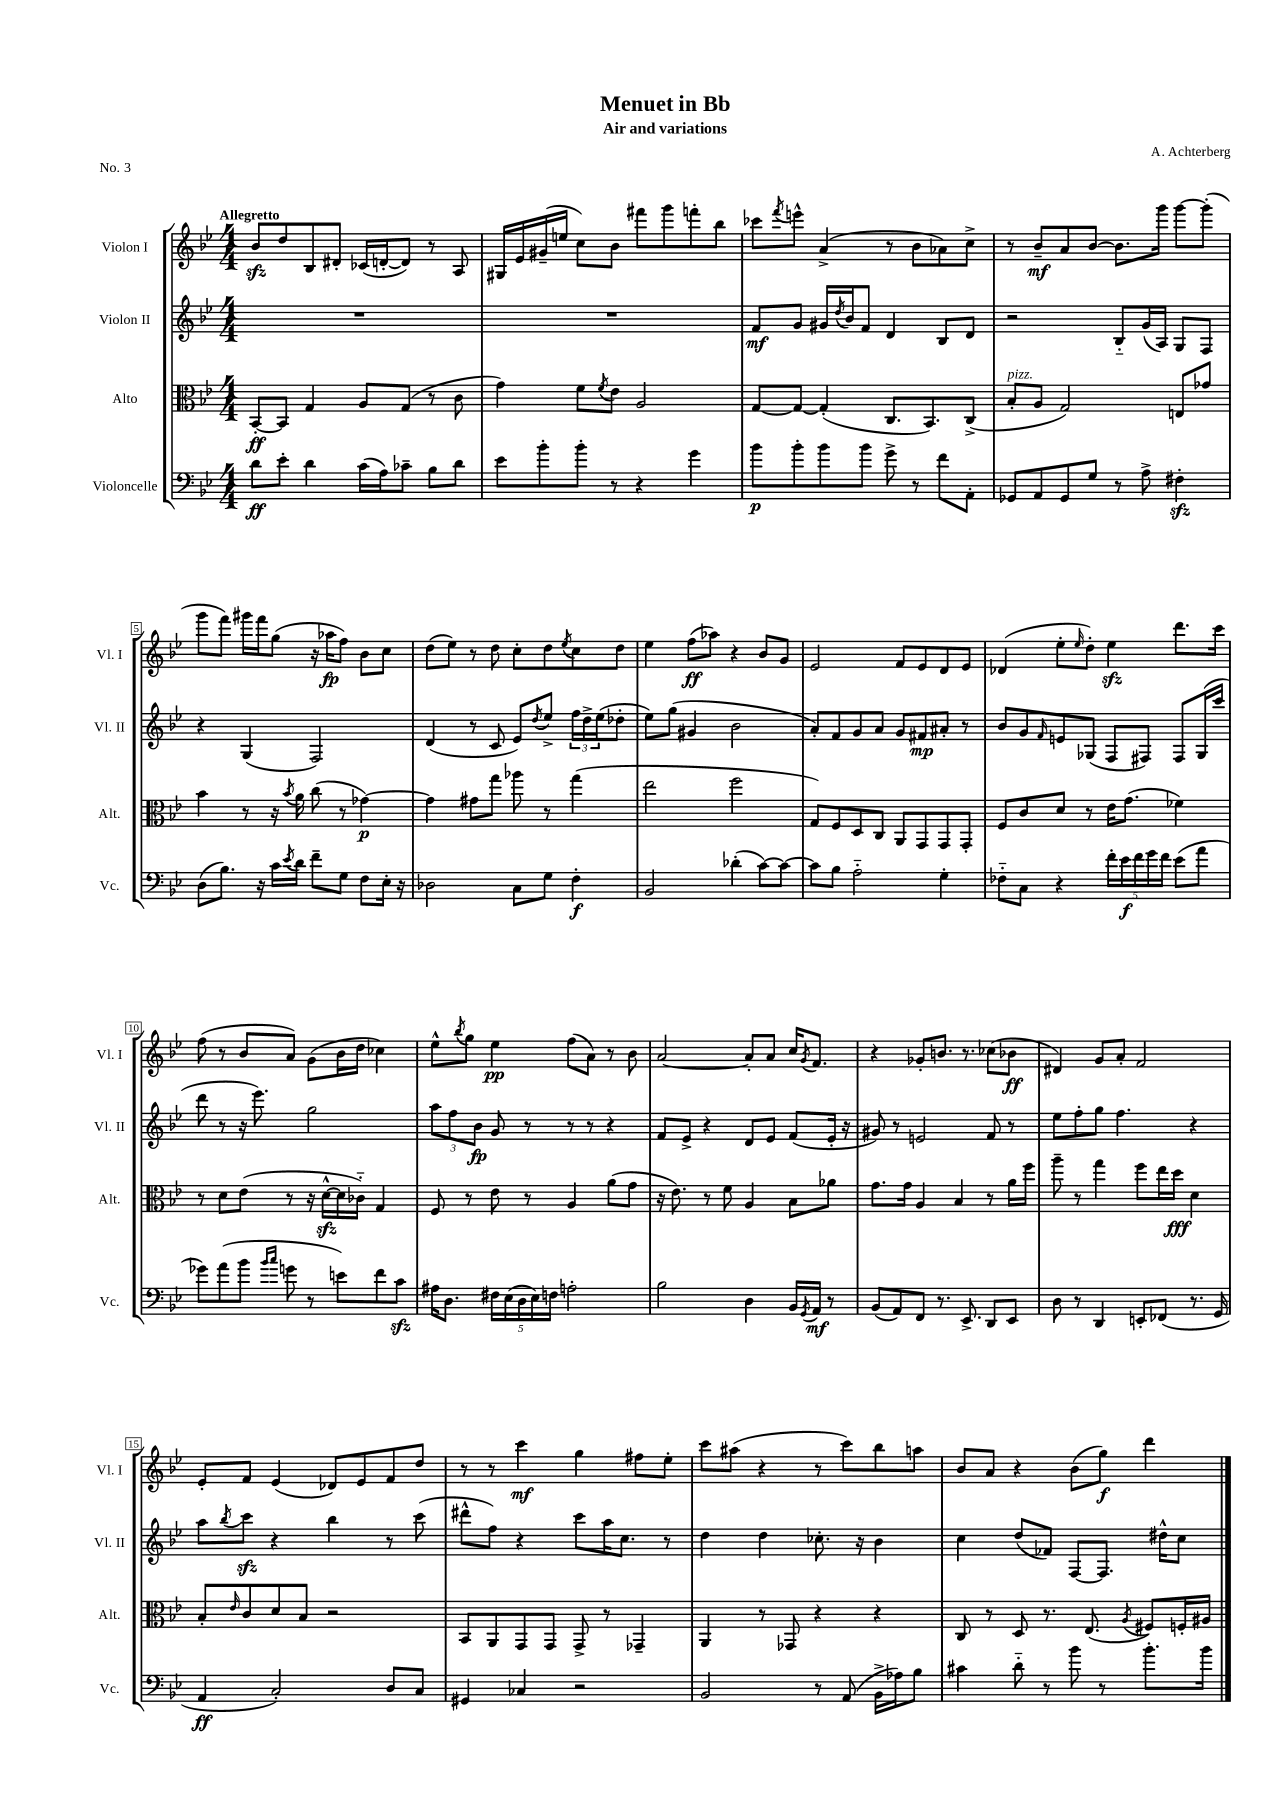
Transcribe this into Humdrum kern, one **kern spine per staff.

**kern	**dynam	**kern	**dynam	**kern	**dynam	**kern	**dynam
*part4	*part4	*part3	*part3	*part2	*part2	*part1	*part1
*staff4	*staff4	*staff3	*staff3	*staff2	*staff2	*staff1	*staff1
*I"Violoncelle	*	*I"Alto	*	*I"Violon II	*	*I"Violon I	*
*I'Vc.	*	*I'Alt.	*	*I'Vl. II	*	*I'Vl. I	*
*clefF4	*	*clefC3	*	*clefG2	*	*clefG2	*
*k[b-e-]	*	*k[b-e-]	*	*k[b-e-]	*	*k[b-e-]	*
*M4/4	*	*M4/4	*	*M4/4	*	*M4/4	*
=1	=1	=1	=1	=1	=1	=1	=1
!	!	!	!	!	!	!LO:TX:a:B:t=Allegretto	!
8d\L	ff	[8BB-'/L	ff	1r	.	8b-zz/L	.
8e-'\J	.	8BB-/J]	.	.	.	8dd/	.
4d\	.	4G/	.	.	.	8B-/	.
.	.	.	.	.	.	8d#X'/J	.
(16c\LL	.	8A/L	.	.	.	(16c-X/LL	.
16A\J)	.	.	.	.	.	[16dn'/J	.
8c-X~\J	.	(8G/J	.	.	.	8d/J])	.
8B-\L	.	8r	.	.	.	8r	.
8d\J	.	8c\	.	.	.	8A/	.
=2	=2	=2	=2	=2	=2	=2	=2
8e-\L	.	4g\)	.	1r	.	16G#X/LL	.
.	.	.	.	.	.	16e-/	.
8b-'\	.	.	.	.	.	(16g#X~/	.
.	.	.	.	.	.	16een/JJ	.
8b-'\J	.	8f\L	.	.	.	8cc\L)	.
.	.	8qf/	.	.	.	.	.
8r	.	8e-\J	.	.	.	8b-\J	.
4r	.	2A/	.	.	.	8fff#X\L	.
.	.	.	.	.	.	8ggg\	.
4g\	.	.	.	.	.	8fffn'\	.
.	.	.	.	.	.	8bb-\J	.
=3	=3	=3	=3	=3	=3	=3	=3
8b-\L	p	[8G/L	.	8f/L	mf	8ccc-X\L	.
.	.	.	.	.	.	8qfff/	.
8b-'\	.	8G/J_	.	8g/J	.	8eeen^^\J	.
8b-\	.	(4G'/]	.	16g#X/LL	.	(4a^/	.
.	.	.	.	8qdd/	.	.	.
.	.	.	.	16b-/J	.	.	.
8b-\J	.	.	.	8f/J	.	.	.
8g^\	.	8.C/L	.	4d/	.	8r	.
8r	.	.	.	.	.	8b-\L	.
.	.	8.BB-/)	.	.	.	.	.
8f\L	.	.	.	8B-/L	.	8a-X\)	.
8AA'\J	.	(8C^/J	.	8d/J	.	8cc^\J	.
=4	=4	=4	=4	=4	=4	=4	=4
!	!	!LO:TX:a:i:t=pizz.	!	!	!	!	!
8GG-X/L	.	8B-'/L	.	2r	.	8r	.
8AA/	.	8A/J	.	.	.	8b-~/L	mf
8GG-/	.	2G/)	.	.	.	8a/	.
8G/J	.	.	.	.	.	[8b-/J	.
8r	.	.	.	8B-/L	.	8.b-\L]	.
8A^\	.	.	.	(16g/L	.	.	.
.	.	.	.	16A/JJ)	.	16ggg\Jk	.
4F#Xzz'\	.	8En/L	.	8G/L	.	[8ggg\L	.
.	.	8g-X/J	.	8F/J	.	(8ggg'\J]	.
!!LO:LB:g=z
=5	=5	=5	=5	=5	=5	=5	=5
(8D\L	.	4b-\	.	4r	.	8ggg\L	.
8.B-\J)	.	.	.	.	.	8fff\J)	.
.	.	8r	.	(4G/	.	16ggg#X\LL	.
16r	.	.	.	.	.	16fff\J	.
16c\LL	.	16r	.	.	.	(8gg\J	.
8qe-/	.	8qb-/	.	.	.	.	.
16d\JJ	.	16a\	.	.	.	.	.
8f~\L	.	(8cc\	.	2F/)	.	16r	.
.	.	.	.	.	.	16aa-X\KL	fp
8G\J	.	8r	.	.	.	8ff\J)	.
8F\L	.	[4g-X\)	p	.	.	8b-\L	.
16E-'\Jk	.	.	.	.	.	8cc\J	.
16r	.	.	.	.	.	.	.
=6	=6	=6	=6	=6	=6	=6	=6
2D-X\	.	4g-\]	.	(4d/	.	(8dd\L	.
.	.	.	.	.	.	8ee-\J)	.
.	.	8g#X\L	.	8r	.	8r	.
.	.	8gg\J	.	8c/	.	8dd\	.
8C\L	.	8aa-X\	.	8e-/L)	.	8cc'\L	.
.	.	.	.	8qdd/	.	.	.
8G\J	.	8r	.	8ee-^/J	.	8dd\	.
.	.	.	.	.	.	8qee-/	.
4F'\	f	(4gg\	.	24ff\LL	.	8cc\	.
.	.	.	.	24dd^\	.	.	.
.	.	.	.	(24ee-\J	.	.	.
.	.	.	.	8dd-X'\J	.	8dd\J	.
=7	=7	=7	=7	=7	=7	=7	=7
2BB-/	.	2ee-\	.	8ee-\L)	.	4ee-\	.
.	.	.	.	(8gg\J	.	.	.
.	.	.	.	4g#X/	.	(8ff\L	ff
.	.	.	.	.	.	8aa-X\J)	.
(4d-X'\	.	2ff\	.	2b-\	.	4r	.
[8c\L)	.	.	.	.	.	8b-/L	.
8c\J_	.	.	.	.	.	8g/J	.
=8	=8	=8	=8	=8	=8	=8	=8
8c\L]	.	8G/L)	.	8a'/L)	.	2e-/	.
8B-\J	.	8F/	.	8f/	.	.	.
2A\	.	8D/	.	8g/	.	.	.
.	.	8C/J	.	8a/J	.	.	.
.	.	8AA/L	.	8g/L	.	8f/L	.
.	.	8GG/	.	8f#X/	mp	8e-/	.
4G'\	.	8GG/	.	8a#X'/J	.	8d/	.
.	.	8GG'/J	.	8r	.	8e-/J	.
=9	=9	=9	=9	=9	=9	=9	=9
8F-X\L	.	8F/L	.	8b-/L	.	(4d-X/	.
8C\J	.	8c/	.	8g/	.	.	.
.	.	.	.	16qqf/	.	.	.
4r	.	8d/J	.	8en/	.	8ee-'\L	.
.	.	.	.	.	.	16qqee-/	.
.	.	8r	.	(8G-X/J	.	8dd'\J)	.
20f'\LL	.	16e-\KL	.	8F/L	.	4ee-zz\	.
20e-\	f	.	.	.	.	.	.
.	.	(8.g\J	.	.	.	.	.
20f\	.	.	.	.	.	.	.
.	.	.	.	8F#X/J)	.	.	.
20g\	.	.	.	.	.	.	.
20f\JJ	.	.	.	.	.	.	.
(8e-\L	.	4f-X\)	.	8F#/L	.	8.ddd\L	.
8a\J	.	.	.	(16G-/L	.	.	.
.	.	.	.	16ccc/JJ	.	16ccc\Jk	.
!!LO:LB:g=z
=10	=10	=10	=10	=10	=10	=10	=10
8g-X\L)	.	8r	.	8ddd\	.	(8ff\	.
(8a\	.	8d\L	.	8r	.	8r	.
8b-\J	.	(8e-\J	.	16r	.	8b-/L	.
.	.	.	.	8.eee-\)	.	.	.
16qqb-/LL	.	.	.	.	.	.	.
16qqcc/JJ	.	.	.	.	.	.	.
8gn\	.	8r	.	.	.	8a/J)	.
8r	.	16r	.	2gg\	.	(8g\L	.
.	.	[16dzz^^\LL	.	.	.	.	.
8en\L)	.	16d\]	.	.	.	16b-\L	.
.	.	16c-X\JJ)	.	.	.	16dd\JJ	.
8f\	.	4G/	.	.	.	4cc-X\)	.
8czz\J	.	.	.	.	.	.	.
=11	=11	=11	=11	=11	=11	=11	=11
16A#X\KL	.	8F/	.	12aa\L	.	8ee-^^\L	.
8.D\J	.	.	.	.	.	.	.
.	.	.	.	12ff\	.	.	.
.	.	.	.	.	.	8qbb-/	.
.	.	8r	.	.	.	8gg\J	.
.	.	.	.	12b-\J	fp	.	.
20F#X\LL	.	8e-\	.	8g/	.	4ee-\	pp
(20E-\	.	.	.	.	.	.	.
20D\	.	.	.	.	.	.	.
.	.	8r	.	8r	.	.	.
20E-\)	.	.	.	.	.	.	.
20Fn\JJ	.	.	.	.	.	.	.
2An'\	.	4A/	.	8r	.	(8ff\L	.
.	.	.	.	8r	.	8a\J)	.
.	.	(8a\L	.	4r	.	8r	.
.	.	8g\J	.	.	.	8b-\	.
=12	=12	=12	=12	=12	=12	=12	=12
2B-\	.	16r	.	8f/L	.	[2a/	.
.	.	8.e-\)	.	.	.	.	.
.	.	.	.	8e-^/J	.	.	.
.	.	8r	.	4r	.	.	.
.	.	8f\	.	.	.	.	.
4D\	.	4A/	.	8d/L	.	8a'/L]	.
.	.	.	.	8e-/J	.	8a/J	.
16BB-/LL	.	8B-\L	.	(8f/L	.	16cc/KL	.
8qGG/	.	.	.	.	.	8qg/	.
16AA/JJ	mf	.	.	.	.	8.f/J	.
8r	.	8a-X\J	.	16e-'/Jk	.	.	.
.	.	.	.	16r	.	.	.
=13	=13	=13	=13	=13	=13	=13	=13
(8BB-/L	.	8.g\L	.	8g#X/)	.	4r	.
8AA/)	.	.	.	8r	.	.	.
.	.	16g\Jk	.	.	.	.	.
8FF/J	.	4A/	.	2en/	.	8g-X'/L	.
8.r	.	.	.	.	.	8.bn/J	.
.	.	4B-/	.	.	.	.	.
8.EE-^/	.	.	.	.	.	8.r	.
8DD/L	.	8r	.	8f/	.	(8cc-X\L	.
8EE-/J	.	16a\LL	.	8r	.	8b-X\J	ff
.	.	16ff\JJ	.	.	.	.	.
=14	=14	=14	=14	=14	=14	=14	=14
8D\	.	8aa~\	.	8ee-\L	.	4d#X/)	.
8r	.	8r	.	8ff'\	.	.	.
4DD/	.	4gg\	.	8gg\J	.	8g/L	.
.	.	.	.	4.ff\	.	8a'/J	.
8EEn'/L	.	8ff\L	.	.	.	2f/	.
(8FF-X/J	.	16ee-\L	.	.	.	.	.
.	.	16dd\JJ	fff	.	.	.	.
8.r	.	4d\	.	4r	.	.	.
16GG/	.	.	.	.	.	.	.
!!LO:LB:g=z
=15	=15	=15	=15	=15	=15	=15	=15
4AA/	ff	8B-'/L	.	8aa\L	.	8e-'/L	.
.	.	16qqe-/	.	8qbb-/	.	.	.
.	.	8c/	.	8ccczz\J	.	8f/J	.
2C'/)	.	8d/	.	4r	.	(4e-/	.
.	.	8B-/J	.	.	.	.	.
.	.	2r	.	4bb-\	.	8d-X/L)	.
.	.	.	.	.	.	8e-/	.
8D/L	.	.	.	8r	.	8f/	.
8C/J	.	.	.	(8ccc\	.	8dd/J	.
=16	=16	=16	=16	=16	=16	=16	=16
4GG#X/	.	8BB-/L	.	8ddd#X^^\L	.	8r	.
.	.	8AA/	.	8ff\J)	.	8r	.
4C-X/	.	8GG/	.	4r	.	4ccc\	mf
.	.	8GG/J	.	.	.	.	.
2r	.	8GG^/	.	8ccc\L	.	4gg\	.
.	.	8r	.	16aa\K	.	.	.
.	.	.	.	8.cc\J	.	.	.
.	.	4GG-X~/	.	.	.	8ff#X\L	.
.	.	.	.	8r	.	8ee-'\J	.
=17	=17	=17	=17	=17	=17	=17	=17
2BB-/	.	4AA/	.	4dd\	.	8ccc\L	.
.	.	.	.	.	.	(8aa#X\J	.
.	.	8r	.	4dd\	.	4r	.
.	.	8GG-X/	.	.	.	.	.
8r	.	4r	.	8.cc-X'\	.	8r	.
(8AA/	.	.	.	.	.	8ccc\L)	.
.	.	.	.	16r	.	.	.
16BB-^\LL	.	4r	.	4b-\	.	8bb-\	.
16A-X\J)	.	.	.	.	.	.	.
8B-\J	.	.	.	.	.	8aan\J	.
=18	=18	=18	=18	=18	=18	=18	=18
4c#X\	.	8C/	.	4cc\	.	8b-/L	.
.	.	8r	.	.	.	8a/J	.
8d\	.	8D/	.	(8dd/L	.	4r	.
8r	.	8.r	.	8f-X/J)	.	.	.
8b-\	.	.	.	[8F/L	.	(8b-\L	.
.	.	(8.E-/	.	.	.	.	.
8r	.	.	.	8.F/J]	.	8gg\J)	f
.	.	8qA/	.	.	.	.	.
8.b-'\L	.	8F#X/L)	.	.	.	4ddd\	.
.	.	.	.	16dd#X^^\KL	.	.	.
.	.	16Fn'/L	.	8cc\J	.	.	.
16b-\Jk	.	16A#X/JJ	.	.	.	.	.
==	==	==	==	==	==	==	==
*-	*-	*-	*-	*-	*-	*-	*-
